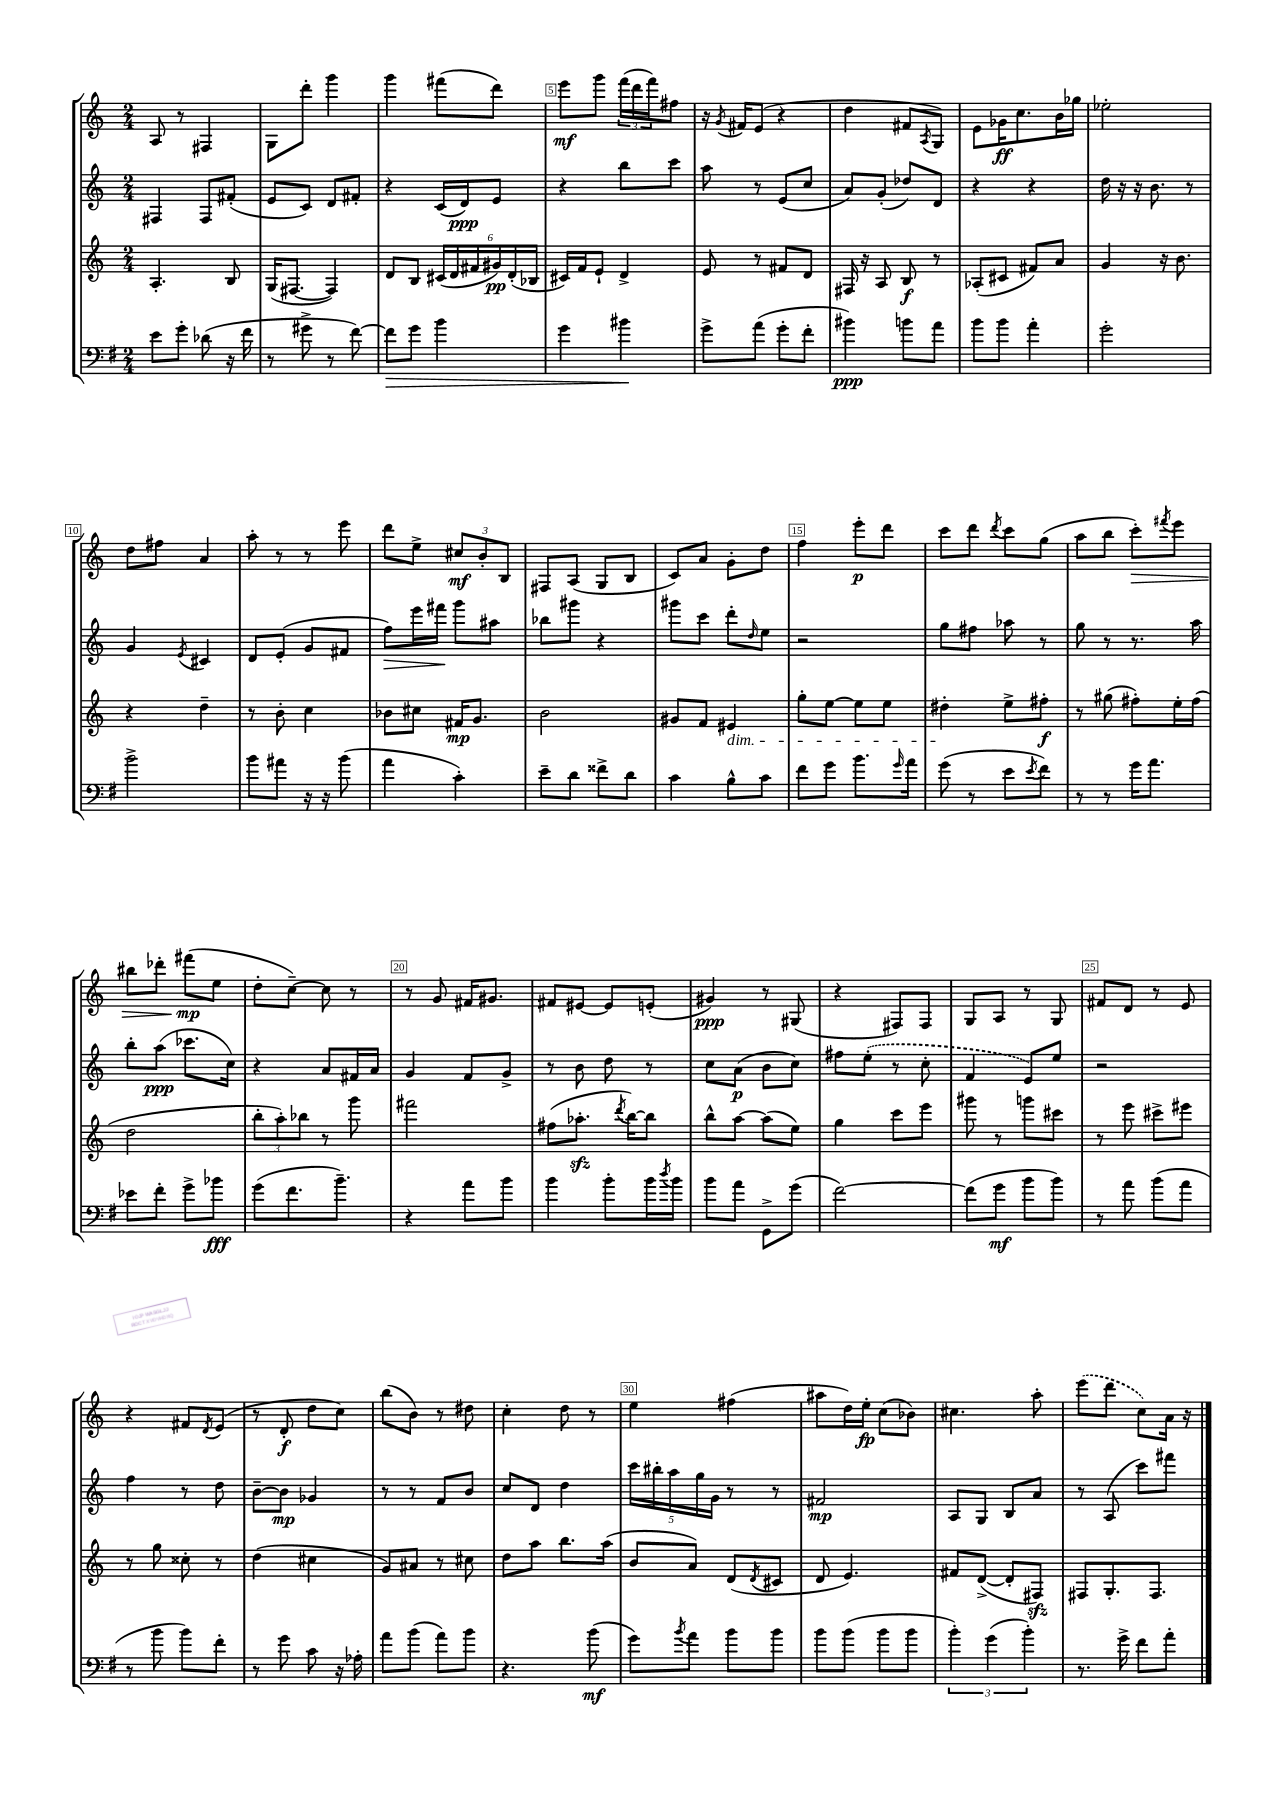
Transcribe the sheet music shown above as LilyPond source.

<<
\new StaffGroup <<
\new Staff = "s0" {
    \clef treble \key c \major \numericTimeSignature \time 2/4
    a8 r8 fis4 |
    g8 d'''8-. g'''4 |
    g'''4 fis'''8( d'''8) |
    e'''8\mf g'''8 \tuplet 3/2 { f'''16( d'''16 f'''16) } fis''8 |
    r16 \acciaccatura { g'8 } fis'16 e'8( r4 |
    d''4 fis'8 \acciaccatura { a8 } g8) |
    e'8 ges'16\ff c''8. b'16 ges''16 |
    ees''2-. |
    d''8 fis''8 a'4 |
    a''8-. r8 r8 e'''8 |
    d'''8 e''8-> \tuplet 3/2 { cis''8\mf b'8-. b8 } |
    fis8 a8( g8 b8 |
    c'8) a'8 g'8-. d''8 |
    f''4 e'''8-.\p d'''8 |
    c'''8 d'''8 \acciaccatura { d'''8 } c'''8 g''8( |
    a''8 b''8 c'''8-.\>) \acciaccatura { fis'''8 } e'''8 |
    bis''8 des'''8-. fis'''8\mp\!( e''8 |
    d''8-. c''8~--) c''8 r8 |
    r8 g'8 fis'16 gis'8. |
    fis'8 eis'8~ eis'8 e'8-.( |
    gis'4\ppp) r8 gis8( |
    r4 fis8) fis8 |
    g8 a8 r8 g8 |
    fis'8 d'8 r8 e'8 |
    r4 fis'8 \acciaccatura { d'8 } e'8( |
    r8 d'8-.\f d''8 c''8) |
    b''8( b'8) r8 dis''8 |
    c''4-. d''8 r8 |
    e''4 fis''4( |
    ais''8 d''16) e''16-.\fp c''8( bes'8) |
    cis''4. a''8-. |
    \once \slurDashed e'''8( d'''8 c''8) a'16 r16 \bar "|." |
}
\new Staff = "s1" {
    \clef treble \key c \major \numericTimeSignature \time 2/4
    fis4 fis8 fis'8-.( |
    e'8 c'8) d'8 fis'8-. |
    r4 c'16( d'16\ppp) e'8 |
    r4 b''8 c'''8 |
    a''8 r8 e'8( c''8 |
    a'8) g'8-.( des''8) d'8 |
    r4 r4 |
    d''16 r16 r16 b'8. r8 |
    g'4 \acciaccatura { e'8 } cis'4 |
    d'8 e'8-.( g'8 fis'8 |
    f''8\>) e'''16 fis'''16\! g'''8 ais''8 |
    bes''8 gis'''8 r4 |
    gis'''8 c'''8 d'''8-. \grace { d''16 } e''8 |
    r2 |
    g''8 fis''8 aes''8 r8 |
    g''8 r8 r8. a''16 |
    b''8-. a''8\ppp( ces'''8. c''16) |
    r4 a'8 fis'16 a'16 |
    g'4 f'8 g'8-> |
    r8 b'8 d''8 r8 |
    c''8 a'8\p( b'8 c''8) |
    fis''8 \once \slurDashed e''8-.( r8 c''8-. |
    f'4 e'8) e''8 |
    r2 |
    f''4 r8 d''8 |
    b'8~-- b'8\mp ges'4 |
    r8 r8 f'8 b'8 |
    c''8 d'8 d''4 |
    \tuplet 5/4 { c'''16 bis''16-. a''16 g''16 g'16 } r8 r8 |
    fis'2\mp |
    a8 g8 b8 a'8 |
    r8 a8( c'''8) fis'''8 \bar "|." |
}
\new Staff = "s2" {
    \clef treble \key c \major \numericTimeSignature \time 2/4
    a4.-. b8 |
    g16( fis8.~ fis4) |
    d'8 b8 \tuplet 6/4 { cis'16( d'16 fis'16 gis'16\pp) d'16-.( bes16 } |
    cis'16) f'16 e'8-! d'4-> |
    e'8 r8 fis'8 d'8 |
    fis16 r16 a8 b8\f r8 |
    aes8-.( cis'8 fis'8) a'8 |
    g'4 r16 b'8. |
    r4 d''4-- |
    r8 b'8-. c''4 |
    bes'8 cis''8 fis'16\mp g'8. |
    b'2 |
    gis'8 f'8 eis'4\dim |
    g''8-. e''8~ e''8 e''8 |
    dis''4-.\! e''8-> fis''8-.\f |
    r8 gis''8( fis''8-.) e''16-. fis''16( |
    d''2 |
    \tuplet 3/2 { b''8-. a''8-.) bes''8 } r8 g'''8 |
    fis'''2 |
    fis''8( aes''8.-.\sfz \acciaccatura { d'''8 } b''16~) b''8 |
    b''8-^ a''8~ a''8( e''8) |
    g''4 c'''8 e'''8 |
    gis'''8 r8 g'''8 cis'''8 |
    r8 e'''8 cis'''8-> eis'''8 |
    r8 g''8 cisis''8-. r8 |
    d''4( cis''4 |
    g'8) ais'8 r8 cis''8 |
    d''8 a''8 b''8. a''16( |
    b'8 a'8) d'8( \acciaccatura { d'8 } cis'8 |
    d'8 e'4.) |
    fis'8 d'8~->( d'8-. fis8\sfz) |
    fis8 g8.-. fis8. \bar "|." |
}
\new Staff = "s3" {
    \clef bass \key g \major \numericTimeSignature \time 2/4
    e'8 g'8-. des'8( r16 fis'16 |
    r8 gis'8-> r8 fis'8~) |
    fis'8\> g'8 b'4 |
    g'4 bis'4\! |
    g'8-> a'8( g'8-. fis'8-. |
    bis'4\ppp) b'8 a'8 |
    b'8 b'8 a'4-. |
    g'2-. |
    b'2-> |
    b'8 ais'8 r16 r16 b'8( |
    a'4 c'4-.) |
    e'8-- d'8 fisis'8-> d'8 |
    c'4 b8-^ c'8 |
    fis'8 g'8 b'8. \grace { g'16 } a'16 |
    g'8( r8 e'8 \acciaccatura { e'8 } fis'8) |
    r8 r8 g'16 a'8. |
    ees'8 fis'8-. g'8-> bes'8\fff |
    g'8( fis'8. b'8.--) |
    r4 a'8 b'8 |
    b'4 b'8-. b'16 \acciaccatura { d''8 } b'16 |
    b'8 a'8 g,8-> g'8( |
    fis'2~) |
    fis'8( g'8\mf b'8 b'8) |
    r8 a'8 b'8( a'8 |
    r8 b'8 b'8) fis'8-. |
    r8 g'8 c'8 r16 aes16-. |
    a'8 b'8( a'8) b'8 |
    r4. b'8\mf( |
    g'8) \acciaccatura { b'8 } a'8 b'8 b'8 |
    b'8 b'8( b'8 b'8 |
    \tuplet 3/2 { b'4-.) g'4( b'4-.) } |
    r8. g'16-> fis'8 a'8-. \bar "|." |
}
>>
>>
\layout { \context { \Score currentBarNumber = #2 \override BarNumber.break-visibility = ##(#f #t #t) barNumberVisibility = #(every-nth-bar-number-visible 5) \override BarNumber.stencil = #(make-stencil-boxer 0.1 0.3 ly:text-interface::print) } }
